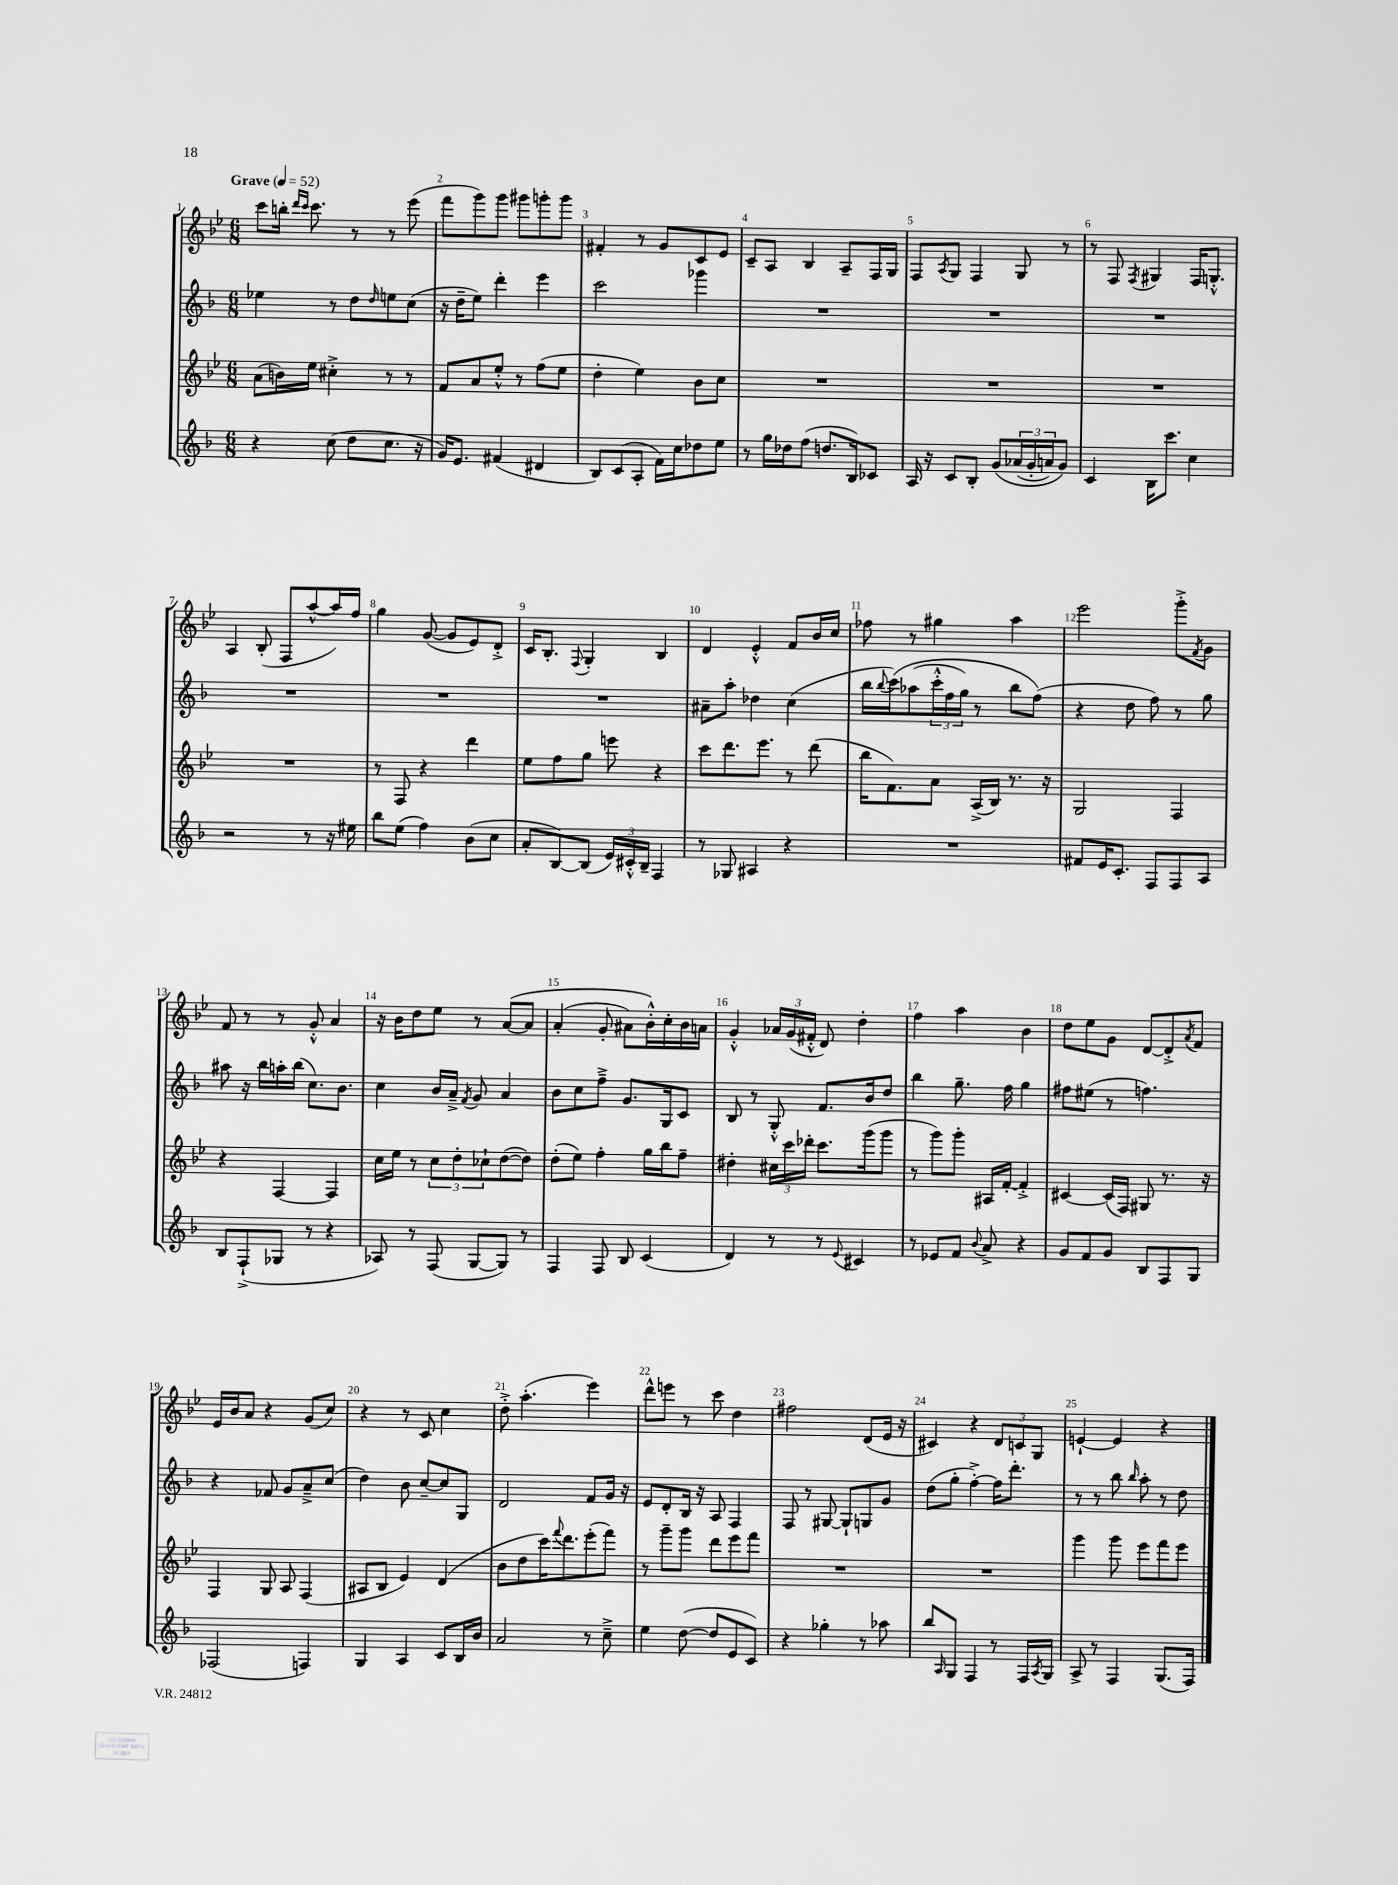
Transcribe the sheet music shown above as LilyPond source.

<<
\new StaffGroup <<
\new Staff = "s0" {
    \clef treble \key bes \major \numericTimeSignature \time 6/8 \tempo "Grave" 4 = 52
    c'''8 b''16-. \grace { d'''16 c'''16 } c'''8. r8 r8 ees'''8( |
    f'''8 g'''8) g'''8 gis'''8 g'''8-. g'''8 |
    fis'4-. r8 g'8 c'8 ees'8 |
    c'8-- a8 bes4 a8-- f16 g16 |
    f8 \acciaccatura { a8 } g8 f4 g8 r8 |
    r8 f8 \acciaccatura { f8 } gis4 f16 g8.-.-^ |
    a4 bes8-.( f8 a''8~-^ a''16) f''16 |
    g''4 g'8~( g'8 ees'8) d'8-.-> |
    c'16 bes8.-. \appoggiatura { f8 } g4-. bes4 |
    d'4 ees'4-.-^ f'8 bes'16 c''16 |
    fes''8 r8 gis''4 a''4 |
    ees'''2 g'''8-.-> \acciaccatura { f'8 } g'8 |
    f'8 r8 r8 g'8-.-^ a'4 |
    r16 bes'16 d''8 ees''8 r8 a'8~\( a'8 |
    a'4-.( g'8-. ais'8) bes'16-.-^\) c''16-. bes'16 a'16 |
    g'4-.-^ \tuplet 3/2 { aes'16 g'16( fis'16-.-^ } d'8) d''4-. |
    f''4 a''4 bes'4 |
    d''8 ees''8 g'8 d'8~ d'8-.-> \acciaccatura { a'8 } f'8 |
    ees'16 bes'16 a'8 r4 g'8( c''8) |
    r4 r8 c'8 c''4 |
    d''8-.-> a''4.-.( ees'''4) |
    d'''8-^ e'''8 r8 c'''8 d''4 |
    fis''2 d'8( ees'16 r16 |
    cis'4) r4 \tuplet 3/2 { d'8 c'8 g8 } |
    e'4~-! e'4 r4 \bar "|." |
}
\new Staff = "s1" {
    \clef treble \key f \major \numericTimeSignature \time 6/8
    ees''4 r8 d''8 \grace { d''16 } e''8 c''8( |
    r16 d''16-- e''8) d'''4-. e'''4 |
    c'''2 ges'''4 |
    R2. |
    R2. |
    R2. |
    R2. |
    R2. |
    R2. |
    ais'8-- a''8-. des''4 c''4( |
    bes''16 \appoggiatura { bes''8 } c'''16)\( aes''8( \tuplet 3/2 { c'''16-.-^ f''16 g''16) } r8 bes''8 f''8(\) |
    r4 d''8 f''8) r8 g''8 |
    ais''8 r16 bes''16 a''16-. bes''16( c''8.) bes'8. |
    c''4 bes'16 a'16---> \acciaccatura { f'8 } g'8 a'4 |
    bes'8 c''8 f''8---> g'8. g16 c'8 |
    bes8 r8 g8-.-^ f'8. bes'16 d''8 |
    bes''4 g''8.-- f''16 g''4 |
    fis''8 eis''8( r8 f''4.) |
    r4 fes'8 g'8 a'8---> c''8( |
    d''4) bes'8 c''8~-- c''8 g8 |
    d'2 f'8 g'16 r16 |
    e'8 d'8-. bes16 r16 a8 f4 |
    f8 r8 gis8~ gis8-! g8 g'8 |
    d''8( g''8-. f''4~-.->) f''16 d'''8.-. |
    r8 r8 bes''8 \grace { bes''16 } a''8-. r8 d''8 \bar "|." |
}
\new Staff = "s2" {
    \clef treble \key bes \major \numericTimeSignature \time 6/8
    a'8( b'16) ees''16 cis''4-.-> r8 r8 |
    f'8 a'8 ees''8-.-^ r8 f''8( ees''8 |
    d''4-. ees''4) bes'8 c''8 |
    R2. |
    R2. |
    R2. |
    R2. |
    r8 f8 r4 d'''4 |
    ees''8 f''8 g''8 e'''8 r4 |
    c'''8 d'''8. ees'''8. r8 d'''8( |
    bes''16 f'8.) a'8 a16->( bes16) r8. r16 |
    g2 f4 |
    r4 f4~ f4 |
    c''16 ees''16 r8 \tuplet 3/2 { c''8 d''8-. ces''8-! } d''8~( d''8) |
    d''8-.( ees''8) f''4-. g''16 bes''16 f''8-- |
    dis''4-. \tuplet 3/2 { cis''16 c'''16 des'''16-. } c'''8. g'''16( g'''8 |
    r8 g'''8) g'''8-. ais16 f'16~-. f'4-.-> |
    cis'4~ cis'16( f16) gis8 r8. r16 |
    f4 g8 a8 f4( |
    ais8 bes8 ees'4) d'4( |
    bes'8 d''8 c'''16) \appoggiatura { f'''8 } d'''8. ees'''8-.( f'''8) |
    r8 g'''8-- g'''8 d'''8 ees'''8 f'''8 |
    R2. |
    R2. |
    g'''4 g'''8 ees'''8 f'''8 ees'''8 \bar "|." |
}
\new Staff = "s3" {
    \clef treble \key f \major \numericTimeSignature \time 6/8
    r4 c''8( d''8 c''8. r16 |
    g'16) e'8. fis'4( dis'4 |
    bes8) c'8( a8-. f'16) c''16 des''8 e''8 |
    r8 g''16 des''16 f''8( d''8. bes16) ces'8 |
    a16 r16 c'8 bes8-. g'8\( \tuplet 3/2 { aes'16( g'16-. a'16) } g'8\) |
    c'4 bes16 c'''8. c''4 |
    r2 r8 r16 eis''16 |
    bes''8 e''8( f''4) bes'8( c''8 |
    a'8-. bes8~) bes8( \tuplet 3/2 { e'16) cis'16-.-^ bes16-- } f4 |
    r8 ges8 ais4 r4 |
    R2. |
    fis'8 e'16 c'8.-. f8 f8 a8 |
    bes8 f8-!->( ges8 r8 r4 |
    aes8) r8 f8( g8~ g8) r8 |
    f4 f8 bes8 c'4( |
    d'4) r8 r8 \appoggiatura { e'8 } cis'4 |
    r8 ees'8 f'8 \appoggiatura { bes'8 } a'8-> r4 |
    g'8 f'8 g'8 bes8 f8 g8 |
    fes2( f4) |
    g4 a4 c'8 bes16 bes'16 |
    a'2 r8 c''8---> |
    e''4 d''8~( d''8 e'8 c'8) |
    r4 ges''4-. r8 aes''8 |
    bes''8 \grace { a16 } g8 f4 r8 f16 \acciaccatura { a8 } g16 |
    a8-> r8 f4 g8.( f16) \bar "|." |
}
>>
>>
\layout { \context { \Score \override BarNumber.break-visibility = ##(#f #t #t) barNumberVisibility = #all-bar-numbers-visible } }
